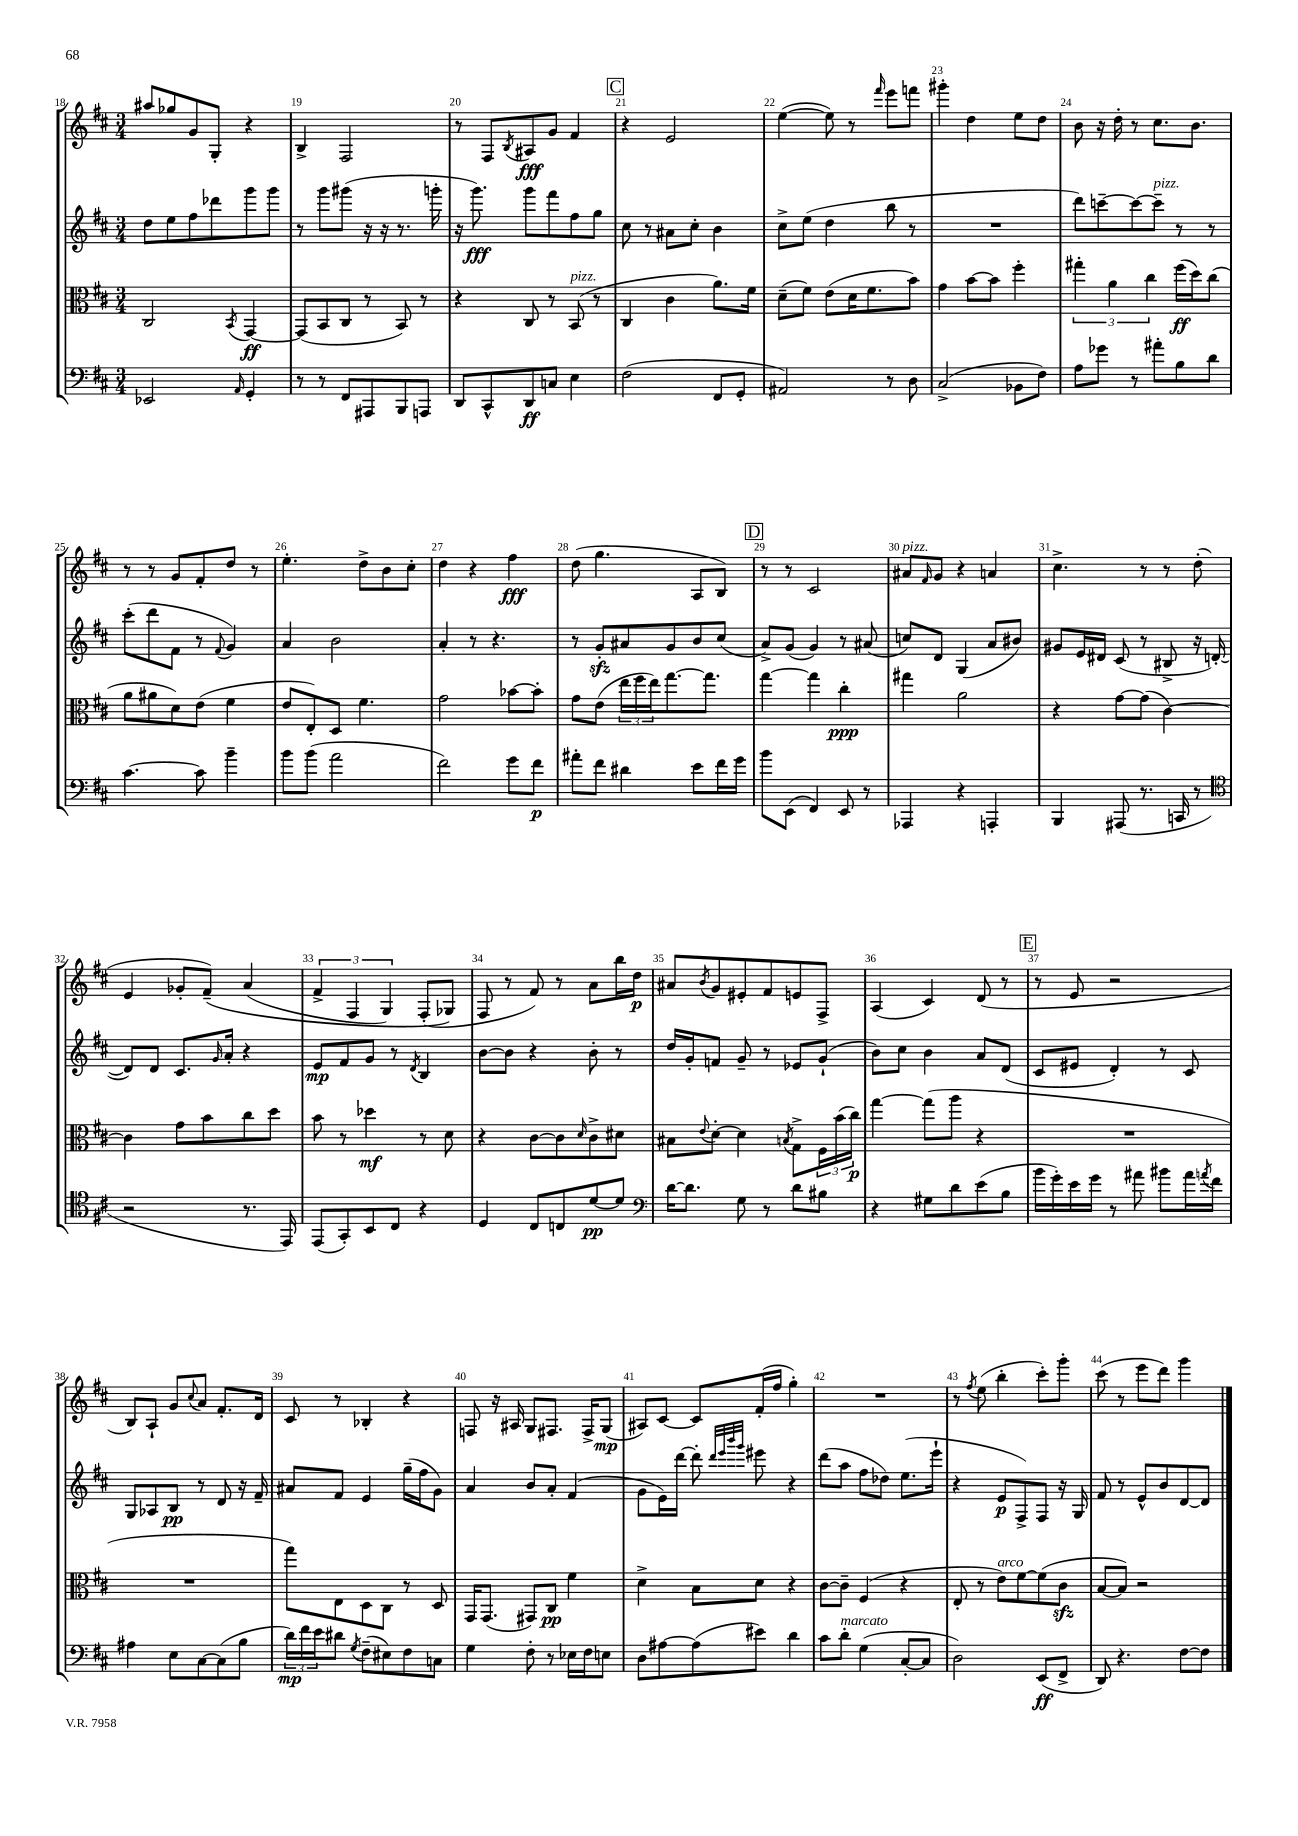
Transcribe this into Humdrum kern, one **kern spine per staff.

**kern	**kern	**kern	**kern
*staff4	*staff3	*staff2	*staff1
*clefF4	*clefC3	*clefG2	*clefG2
*k[f#c#]	*k[f#c#]	*k[f#c#]	*k[f#c#]
*M3/4	*M3/4	*M3/4	*M3/4
2EE-	2C#	8dd	8aa#
.	.	8ee	8gg-
.	.	8ff#	8g
.	.	8ddd-	8G'
16qqAA	8qBB	.	.
4GG'	[4GG	8ggg	4r
.	.	8ggg	.
=	=	=	=
8r	(8GG]	8r	4B^
8r	8BB	8ggg	.
8FF#	8C#	(8ggg#	2F#
8AAA#	8r	16r	.
.	.	16r	.
8BBB	8BB)	8.r	.
8AAA	8r	.	.
.	.	16ggg'	.
=	=	=	=
8DD	4r	16r	8r
.	.	8.ggg)	.
8CC#^^	.	.	8F#
.	.	.	8qB
8DD	8C#	8ggg	8A#
8C	8r	8fff#	8g
4E	(8BB	8ff#	4f#
.	8r	8gg	.
=	=	=	=
(2F#	4C#	8cc#	4r
.	.	8r	.
.	4c#	8a#	2e
.	.	8cc#'	.
8FF#	8.a)	4b	.
8GG'	.	.	.
.	16f#	.	.
=	=	=	=
2AA#)	(8d~	8cc#^	([4ee
.	8f#)	(8ee	.
.	(8e	4dd	8ee])
.	16d	.	8r
.	8.f#	.	.
.	.	.	16qqfff#
8r	.	8bb	8eee
8D	8b)	8r	8fff
=	=	=	=
(2C#^	4g	2.r	4ggg#'
.	[8b	.	4dd
.	8b]	.	.
8BB-	4ff#'	.	8ee
8F#)	.	.	8dd
=	=	=	=
8A	6gg#'	8ddd)	8b
8g-	.	[8ccc~	16r
.	6a	.	.
.	.	.	16dd'
8r	.	8ccc_	8r
.	6cc#	.	.
8a#'	.	8ccc~]	8.cc#
8B	(16ff#	8r	.
.	16dd)	.	8.b
8d	(8cc#	8r	.
=	=	=	=
[4.c#	8a	(8ccc#'	8r
.	8a#	8ddd	8r
.	8d)	8f#	8g
8c#]	(8e	8r	8f#'
.	.	8qqf#	.
4b~	4f#	4g)	8dd
.	.	.	8r
=	=	=	=
8b	8e	4a	4.ee'
(8b	8E')	.	.
2a	8D	2b	.
.	4.f#	.	8dd^
.	.	.	8b
.	.	.	8cc#'
=	=	=	=
2f#)	2g	4a'	4dd
.	.	8r	4r
.	.	4.r	.
8g	[8b-	.	4ff#
8f#	8b-']	.	.
=	=	=	=
8a#'	8g	8r	(8dd
8f#	(8e	8g'	4.gg
4d#	24ee	8a#	.
.	24ff#	.	.
.	24ee)	.	.
.	[8.gg	8g	.
8e	.	8b	8A
.	8.gg]	.	.
16f#	.	(8cc#	8B)
16g	.	.	.
=	=	=	=
8b	[4gg	8a^)	8r
(8EE	.	(8g	8r
4FF#)	4gg]	4g)	2c#
8EE	4cc#'	8r	.
8r	.	(8a#	.
=	=	=	=
4AAA-	4gg#	8cc)	8a#
.	.	.	16qqf#
.	.	8d	8g
4r	2a	(4G	4r
4AAA'	.	8a	4a
.	.	8b#)	.
=	=	=	=
4BBB	4r	8g#	4.cc#^
.	.	16e	.
.	.	16d#	.
(8AAA#	[8g	(8c#	.
8.r	(8g]	8r	8r
.	[4c#)	8B#^	8r
16CC	.	.	.
8r	.	16r	(8dd'
.	.	[16d'	.
=	=	=	=
*clefC4	*	*	*
2r	4c#]	8d])	4e
.	.	8d	.
.	8g	8.c#	8g-'
.	8b	.	&(8f#~)
.	.	16qqg	.
.	.	16a'	.
8.r	8cc#	4r	(4a
.	8dd	.	.
16EE)	.	.	.
=	=	=	=
(8EE	8b	8e	6f#^
8GG')	8r	8f#	.
.	.	.	6F#
8BB	4dd-	8g	.
.	.	.	6G)
8C#	.	8r	.
.	.	8qd	.
4r	8r	4B	(8F#'
.	8d	.	8G-&)
=	=	=	=
4D	4r	[8b	8F#
.	.	8b]	8r
8C#	[8c#	4r	8f#)
8C	8c#]	.	8r
.	16qqd	.	.
[8d	8c#^	8b'	8a
8d]	8d#	8r	16bb
.	.	.	16dd
=	=	=	=
*clefF4	*	*	*
[16d	8B#	16dd	8a#
8.d]	.	16g'	.
.	8qqe	.	8qb
.	[8d'	8f	8g
8G	4d]	8g~	8e#'
8r	.	8r	8f#
.	8qB	.	.
8d	8G^	8e-	8e
8B#	24F#	(8g`	8F#^
.	(24b	.	.
.	24cc#)	.	.
=	=	=	=
4r	[4gg	8b)	(4A
.	.	8cc#	.
8G#	(8gg]	4b	4c#)
8d	8aa	.	.
(8e	4r	8a	(8d
8B	.	(8d	8r
=	=	=	=
16b	2.r	8c#	8r
16g')	.	.	.
16e	.	8e#	8e
16g	.	.	.
8r	.	4d')	2r
8a#	.	.	.
8b#	.	8r	.
16a#	.	8c#	.
8qa	.	.	.
16f#	.	.	.
=	=	=	=
4A#	2.r	8G	8B)
.	.	8A-	8A`
8E	.	8B	8g
.	.	.	8qqcc#
[8C#	.	8r	8a
(8C#]	.	8d	8.f#'
8B	.	16r	.
.	.	16f#~	16d
=	=	=	=
24d)	8gg)	8a#	8c#
24f#	.	.	.
24e	.	.	.
8d#	8E	8f#	8r
8qG	.	.	.
(8F#~	8D	4e	4B-'
8E#)	8C#	.	.
8F#	8r	(16gg~	4r
.	.	16ff#	.
8C	8D	8g)	.
=	=	=	=
4G	16GG	4a	8F
.	(8.GG	.	.
.	.	.	16r
.	.	.	16A#
8F#'	8GG#)	8b	8G
8r	8C#	8a'	8.F#
16E-	4f#	(4f#	.
16F#	.	.	16F#^
8E	.	.	(8G
=	=	=	=
8D	4d^	8g	8A#)
[8A#	.	16e)	[8c#
.	.	[16ddd	.
(8A#]	8B	8ddd']	8c#]
.	.	32qqddd	.
.	.	32qqeee	.
.	.	32qqbbb	.
.	.	32qqggg	.
8e#)	8d	8eee#	(16f#'
.	.	.	16ff#
4d	4r	4r	4gg')
=	=	=	=
8c#	[8c#	(8ddd	2.r
8d'	8c#~]	8aa	.
(4G	(4F#	8ff#	.
.	.	8dd-)	.
[8C#'	4r	(8.ee	.
8C#]	.	.	.
.	.	16eee`	.
=	=	=	=
2D)	8E'	4r	8r
.	.	.	8qff#
.	8r	.	(8ee
.	8e)	8e	4bb'
.	[8f#	8F#^)	.
(8EE	(8f#]	8F#	8ccc#')
8FF#^	8c#	16r	8ggg'
.	.	16G	.
=	=	=	=
8DD)	[8B	8f#	(8ccc#
4.r	8B])	8r	8r
.	2r	8e^^	8eee
.	.	8b	8ddd)
[8F#	.	[8d	4ggg
8F#]	.	8d]	.
==	==	==	==
*-	*-	*-	*-
